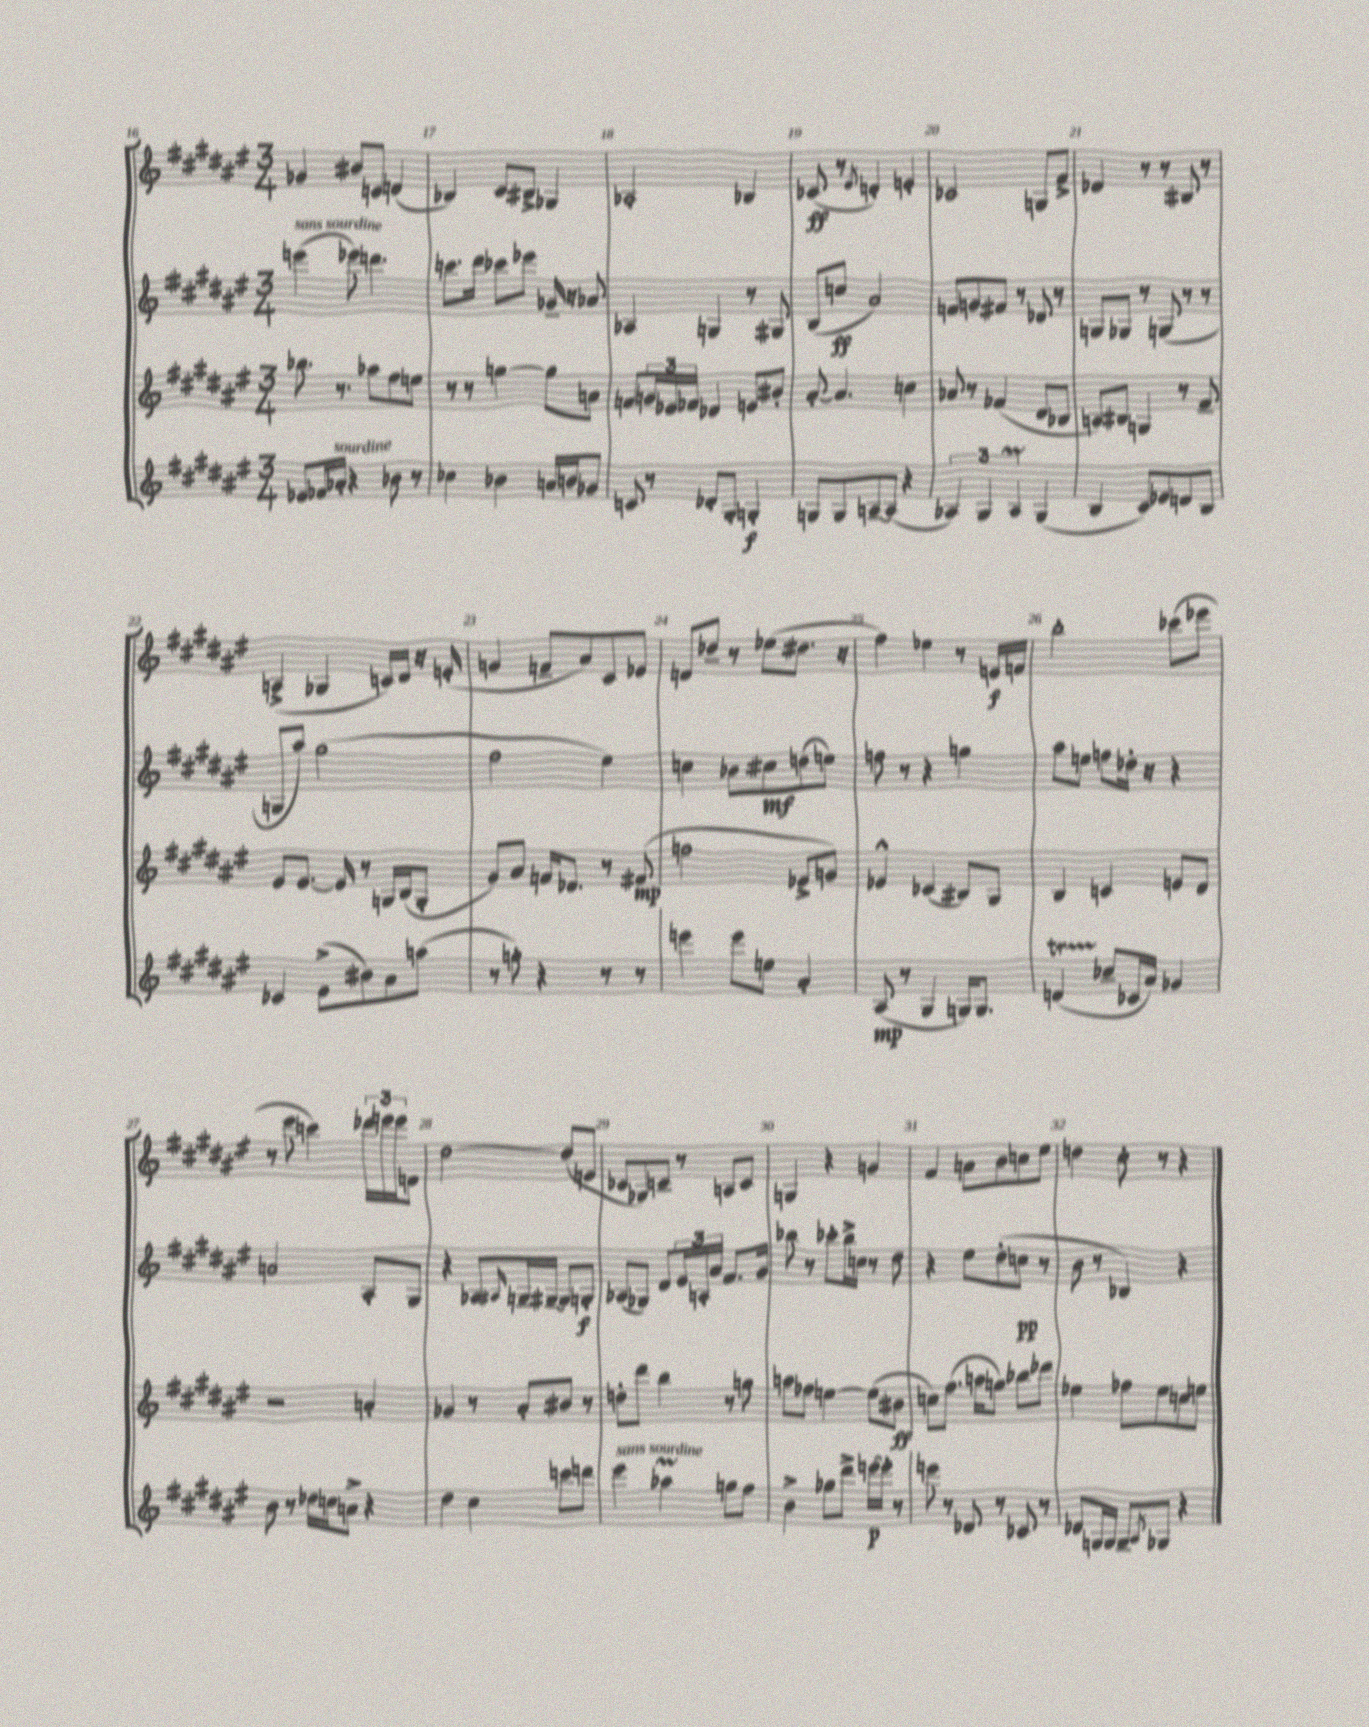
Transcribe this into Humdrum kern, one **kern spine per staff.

**kern	**kern	**kern	**kern
*staff4	*staff3	*staff2	*staff1
*clefG2	*clefG2	*clefG2	*clefG2
*k[f#c#g#d#a#e#]	*k[f#c#g#d#a#e#]	*k[f#c#g#d#a#e#]	*k[f#c#g#d#a#e#]
*M3/4	*M3/4	*M3/4	*M3/4
8e-	8.bb-	(4eee	4g-
16f-	.	.	.
16a-'	8.r	.	.
4r	.	8eee-)	8b#
.	8aa-	4.ddd	8c
8b-	8ff#	.	(4d
8r	8ee	.	.
=	=	=	=
4cc-	8r	8.ccc	4B-)
.	8r	.	.
.	.	16ddd#	.
4b-	[4gg	8ccc-	8c#
.	.	8eee-	8B#^
16a	8gg]	16g-~	4G-
16b	.	16r	.
8g-	8a	8a-	.
=	=	=	=
8c	8f	4A-	2A-'
8r	24g	.	.
.	24e-	.	.
.	24f-	.	.
8d-'	4d-	4G	.
8G#'	.	.	.
4G'	8e	8r	4B-
.	8b#'	8G#	.
=	=	=	=
8G	[8a#'	(8B	(8c-
8G	4.a#]	8cc	8r
.	.	.	8qe#
[8A~	.	2a#)	4d')
(8A]	.	.	.
4r	4cc	.	4e'
=	=	=	=
6A-)	8a-	8f	2c-
.	8r	8g	.
6G#	.	.	.
.	(4f-	8f#	.
6A-	.	.	.
.	.	8r	.
(4G#	8d#	8d-	8G
.	8B-	8r	8f#^
=	=	=	=
4B	8A)	8G	4d-
.	8B#	8G-	.
8c#)	4G	8r	8r
8e-	.	(8G	8r
8d	8r	8r	8B#
8B	8f#~	8r	8r
=	=	=	=
4c-	8e#	8G	(4A^
.	[8.e#	8aa#)	.
(8e#^	.	(2gg#	4G-
.	16e#]	.	.
8b#)	8r	.	.
8a#	16G	.	16c)
.	(16B	.	16d#
(8aa	8G'	.	16r
.	.	.	(16e'
=	=	=	=
8r	8g#)	2ff#	4g
8gg')	8a#	.	.
4r	16f	.	8f~
.	8.d-	.	.
.	.	.	8a#)
8r	8r	4ee#)	8c#
8r	(8f#	.	8e-
=	=	=	=
4eee	2ff	4cc	8d
.	.	.	8dd-~
8eee	.	8b-	8r
8ee	.	8cc#	(8ee-
4a#'	8e-^	(8dd	8.dd#
.	8g)	8ee)	.
.	.	.	16r
=	=	=	=
(8A#	4e-^^	8ff	4ff#)
8r	.	8r	.
4G#	(4c-	4r	4ee-
16G)	8B#)	4gg	8r
8.G	.	.	.
.	8G#	.	16e
.	.	.	16f
=	=	=	=
(4d	4B	8aa#	2bb'
.	.	8ee	.
8cc-~	4c	8ff	.
16c-	.	16dd-'	.
16a#)	.	16r	.
4g-	8e	4r	(8ccc-
.	8d#	.	8eee-
=	=	=	=
8b	2r	2a	8r
8r	.	.	8eee#
16dd-	.	.	4ccc)
16cc	.	.	.
8a^	.	.	.
4r	4a'	8A#'	24ddd-
.	.	.	24eee
.	.	.	24eee
.	.	8G#	8d
=	=	=	=
4dd#	4g-	4r	[2dd#
4cc#	8r	8A-	.
.	.	16qqA#	.
.	8a#'	16G~	.
.	.	[16G#~	.
8ccc	8b#	8G#]	(8dd#]
8ddd	8r	8G'	8e
=	=	=	=
4eee#	8dd'	(8A-	8c-
.	8ddd#	8G-)	8G-)
4aa-	4bb	8d#	8c~
.	.	24e#	8r
.	.	24A'	.
.	.	24a#	.
8gg	8r	8.f#	8A
8ff#	8gg	.	8c
.	.	16g#	.
=	=	=	=
4b^	8aa	8bb-	4G
.	8ff-	8r	.
8gg-	[4ee	8ccc-'	4r
8ddd#^	.	16bb-^	.
.	.	16cc	.
[16eee	(8ee]	8r	4g
16eee']	.	.	.
8r	8b#	8dd#	.
=	=	=	=
8eee	8cc)	4r	4f#
8r	(8.ff#	.	.
8d-	.	8ee#	8a
.	16aa	.	.
8r	8gg)	(8dd#'	8b
8c-	8bb-	8cc	8cc
8r	8ddd-	8r	8ee#
=	=	=	=
8d-	4ee-	8b	4dd
16G	.	8r	.
16G	.	.	.
8G~	8ff-	4B-)	8cc#'
8qA#	.	.	.
8G-	8ee-	.	8r
4r	8cc	4r	4r
.	8ee	.	.
==	==	==	==
*-	*-	*-	*-
